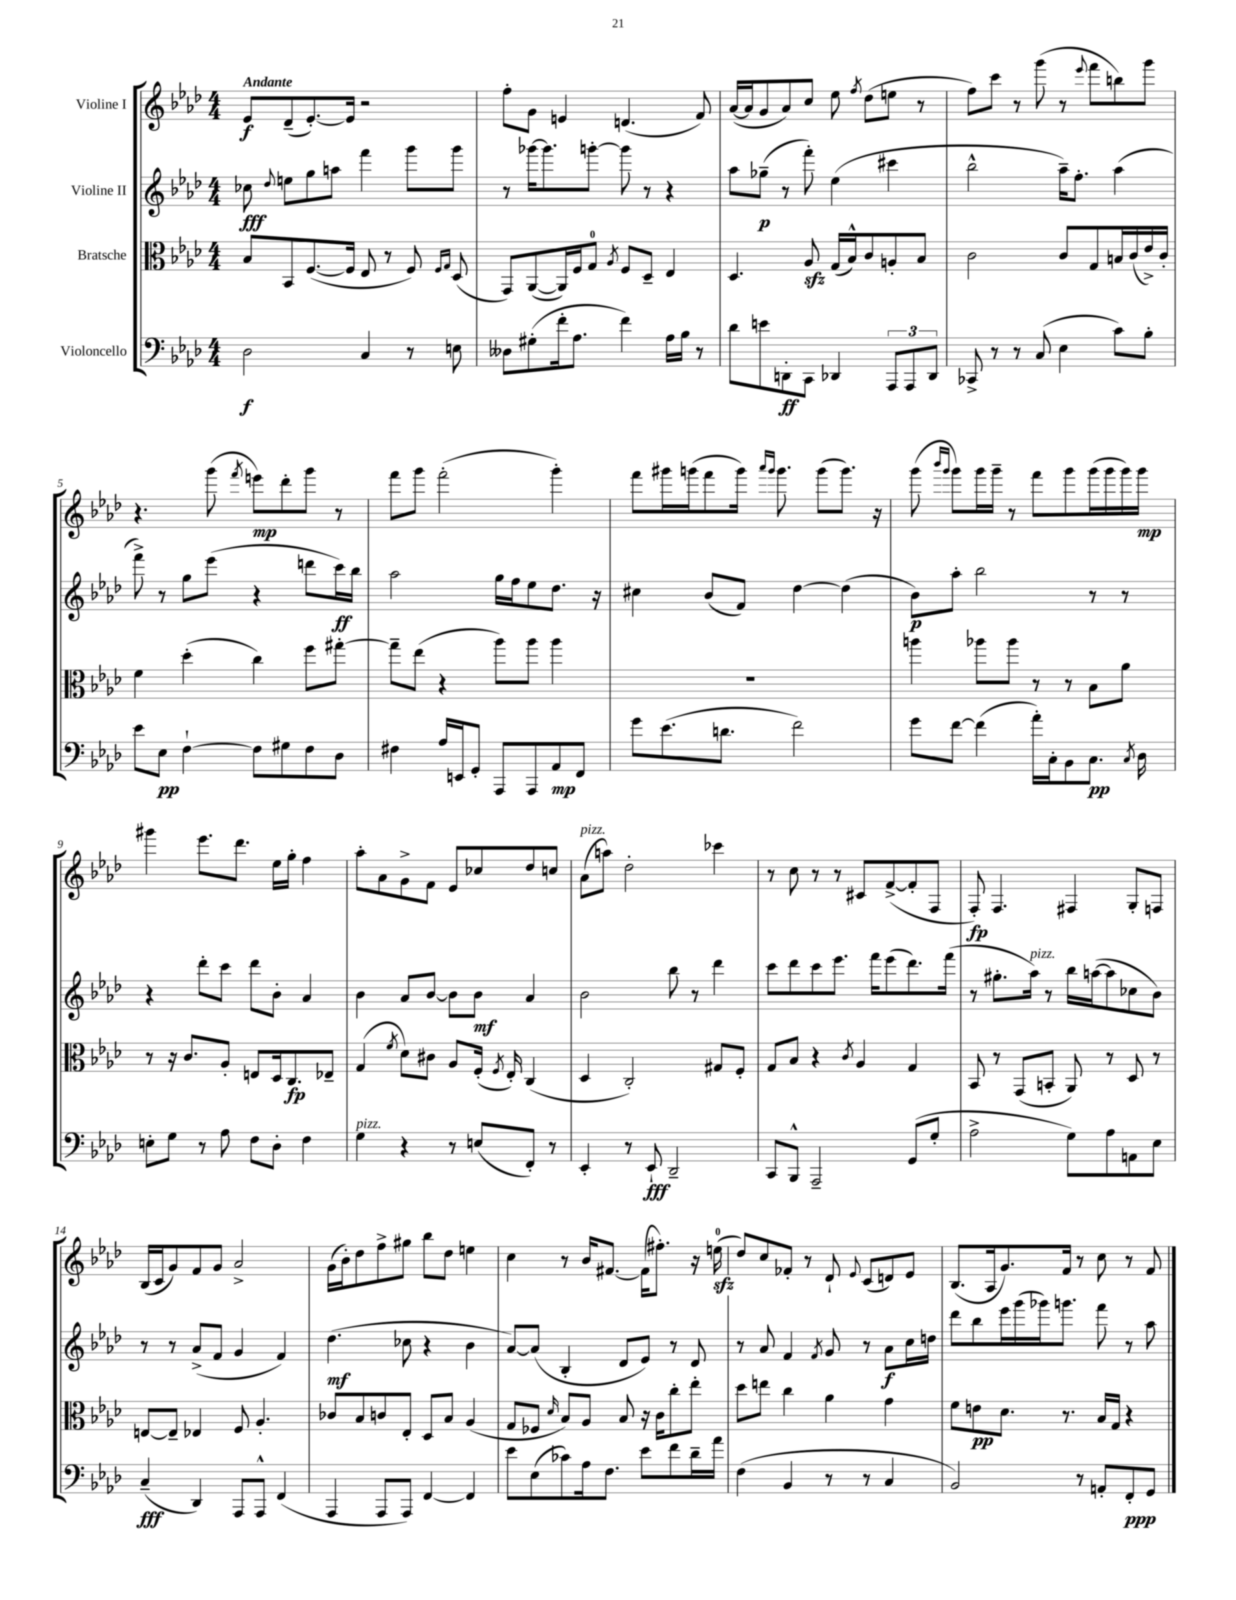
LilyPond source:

<<
\new StaffGroup <<
\new Staff = "s0" \with { instrumentName = "Violine I" } {
    \clef treble \key aes \major \numericTimeSignature \time 4/4 \tempo "Andante"
    \autoBeamOff ees'8[\f des'8--( ees'8.~-.) ees'16] r2 |
    f''8[-. g'8] e'4 d'4.( f'8) |
    aes'16[~( aes'16 g'8 aes'8) c''8] ees''8 \acciaccatura { f''8 } des''8[( e''8] r8 |
    f''8[) c'''8] r8 g'''8( r8 \appoggiatura { ees'''8 } f'''8[ b''8) g'''8] |
    r4. g'''8( \acciaccatura { f'''8 } e'''8[\mp) des'''8-. g'''8] r8 |
    f'''8[ g'''8] f'''2-.( g'''4-.) |
    f'''8[ gis'''16 g'''16( f'''8 g'''16]) \grace { aes'''16[ g'''16] } g'''8. g'''8[( g'''8.]) r16 |
    g'''8( \grace { bes'''16[ g'''16] } g'''8[) g'''16 g'''16]-- r8 f'''8[ g'''8 g'''16( g'''16 g'''16) g'''16]\mp |
    gis'''4 ees'''8.[ des'''8.] ees''16[ g''16]-. f''4 |
    aes''8[-. aes'8 g'8-> f'8] ees'8[ ces''8 des''8 c''8] |
    aes'8[^\markup { \italic "pizz." }( a''8]) des''2-. ces'''4 |
    r8 c''8 r8 r8 cis'8[ f'8~->( f'8-. f8] |
    f8-.\fp) f4. fis4 g8[-. f8] |
    bes16[( c'16 g'8) f'8 g'8] aes'2-> |
    g'16[( bes'16-.) des''8 f''8-> gis''8] bes''8[ des''8] e''4 |
    c''4 r8 bes'16[ fis'8.]~ fis'16[( fis''8.]-.) r16 e''16-0\sfz( |
    des''8[) c''8 fes'8]-. r8 des'8-! \appoggiatura { ees'8 } c'8[( d'8) ees'8] |
    bes8.[( aes16 g'8.) f'16] r8 c''8 r8 f'8 \bar "|." |
}
\new Staff = "s1" \with { instrumentName = "Violine II" } {
    \clef treble \key aes \major \numericTimeSignature \time 4/4
    \autoBeamOff ces''8\fff \appoggiatura { des''8 } e''8[ g''8 a''8] f'''4 g'''8[ g'''8] |
    r8 ges'''16[~ ges'''8. g'''8]~-. g'''8 r8 r4 |
    aes''8[ ges''8]--\p( r8 f'''8-.) ees''4( cis'''4 |
    bes''2-^ aes''16[--) f''8.]-. aes''4( |
    f'''8->) r8 g''8[ ees'''8]( r4 d'''8[ c'''16\ff) bes''16] |
    aes''2 g''16[ f''16 ees''8 des''8.] r16 |
    cis''4 bes'8[( f'8]) des''4~ des''4( |
    bes'8[\p) aes''8]-. bes''2 r8 r8 |
    r4 des'''8[-. c'''8] des'''8[ bes'8]-. aes'4 |
    bes'4 aes'8[ bes'8]~ bes'8[ bes'8]\mf aes'4 |
    bes'2 bes''8 r8 des'''4 |
    c'''8[ des'''8 c'''8 ees'''8.] f'''16[ ees'''8( des'''8.) f'''16]( |
    r8 gis''8.[-. aes''16]^\markup { \italic "pizz." }) r8 bes''16[ a''16~( a''8 ces''8 bes'8]) |
    r8 r8 aes'8[->( f'8] g'4 f'4) |
    des''4.\mf( ces''8 r4 bes'4 |
    aes'8[~) aes'8]( bes4-. des'8[ ees'8]) r8 des'8 |
    r8 aes'8 f'4 \acciaccatura { f'8 } g'8 r8 aes'8[\f c''16 d''16] |
    des'''8[ bes''8 ees'''16 g'''16( ges'''16) g'''8.] f'''8 r8 aes''8 \bar "|." |
}
\new Staff = "s2" \with { instrumentName = "Bratsche" } {
    \clef alto \key aes \major \numericTimeSignature \time 4/4
    \autoBeamOff bes8[ bes,8 f8.~( f16] ees8 r8 f8) \grace { f16[ g16] } des8( |
    g,8[) aes,8~( aes,16) f16 g8]-0 \acciaccatura { aes8 } f8[ des8]-- ees4 |
    des4. aes8\sfz g16[( bes16-^) c'8 a8-. bes8] |
    c'2 c'8[ g8 b16 c'16( ees'16->) c'16]-. |
    f'4 des''4-.( c''4) f''8[ gis''8]~-. |
    gis''8[-- ees''8]( r4 aes''8[) aes''8] aes''4 |
    R1 |
    a''4 aes''8[ aes''8] r8 r8 bes8[ aes'8] |
    r8 r16 c'8.[ aes8]-. e8[ des16 c8.\fp ees8]-- |
    g4( \acciaccatura { f'8 } des'8[) cis'8] aes8[ f16]-.( \acciaccatura { f8 } ees16-.) c4( |
    des4 c2-.) gis8[ f8]-. |
    g8[ bes8] r4 \acciaccatura { c'8 } aes4 g4 |
    bes,8 r8 g,8[( b,8]-. aes,8) r8 des8 r8 |
    e8[~ e8]-- ees4 f8 aes4.-. |
    ces'8[ bes8 c'8 ees8]-. des8[ bes8] aes4( |
    g8[ fes8] \grace { des'16 } bes8[) aes8] bes8 r16 c'16[ c''8-. ees''8]-. |
    des''8[ e''8] c''4 aes'4 g'4 |
    f'8[ e'8\pp des'8.] r8. bes16[ g16] r4 \bar "|." |
}
\new Staff = "s3" \with { instrumentName = "Violoncello" } {
    \clef bass \key aes \major \numericTimeSignature \time 4/4
    \autoBeamOff des2\f c4 r8 e8 |
    deses8[ gis8-.( f'16-. aes8.] f'4) aes16[ bes16] r8 |
    des'8[ e'8 d,8-.\ff c,8] des,4 \tuplet 3/2 { aes,,8[ aes,,8 des,8] } |
    ces,8-> r8 r8 c8( ees4 c'8[) bes8]-. |
    ees'8[ ees8]\pp f4~-! f8[ gis8 f8 des8] |
    fis4 aes16[ e,16 g,8]-. aes,,8[ aes,,8 aes,8\mp f,8] |
    g'8[ ees'8.( d'8.] f'2) |
    g'8[ f'8]~ f'4( aes'16[-.) c16-. bes,8 c8.]\pp \acciaccatura { c8 } des16 |
    e8[-. g8] r8 aes8 f8[ des8]-. f4 |
    g4^\markup { \italic "pizz." } r4 r8 e8[( f,8]-.) r8 |
    ees,4-. r8 ees,8-!\fff des,2-- |
    c,8[ bes,,8]-^ aes,,2-- g,8[( g8]-. |
    aes2-> g8[) aes8 a,8 ees8] |
    c4--\fff( des,4) aes,,8[ aes,,8]-^ f,4( |
    aes,,4 aes,,8[ aes,,8]) f,4~ f,4 |
    ees'8[ ees8( ces'8) aes16 f8.] ees'8[ f'8 des'16-- aes'16] |
    f4( bes,4 r8 r8 c4 |
    bes,2) r8 a,8[-. f,8-.\ppp g,8] \bar "|." |
}
>>
>>
